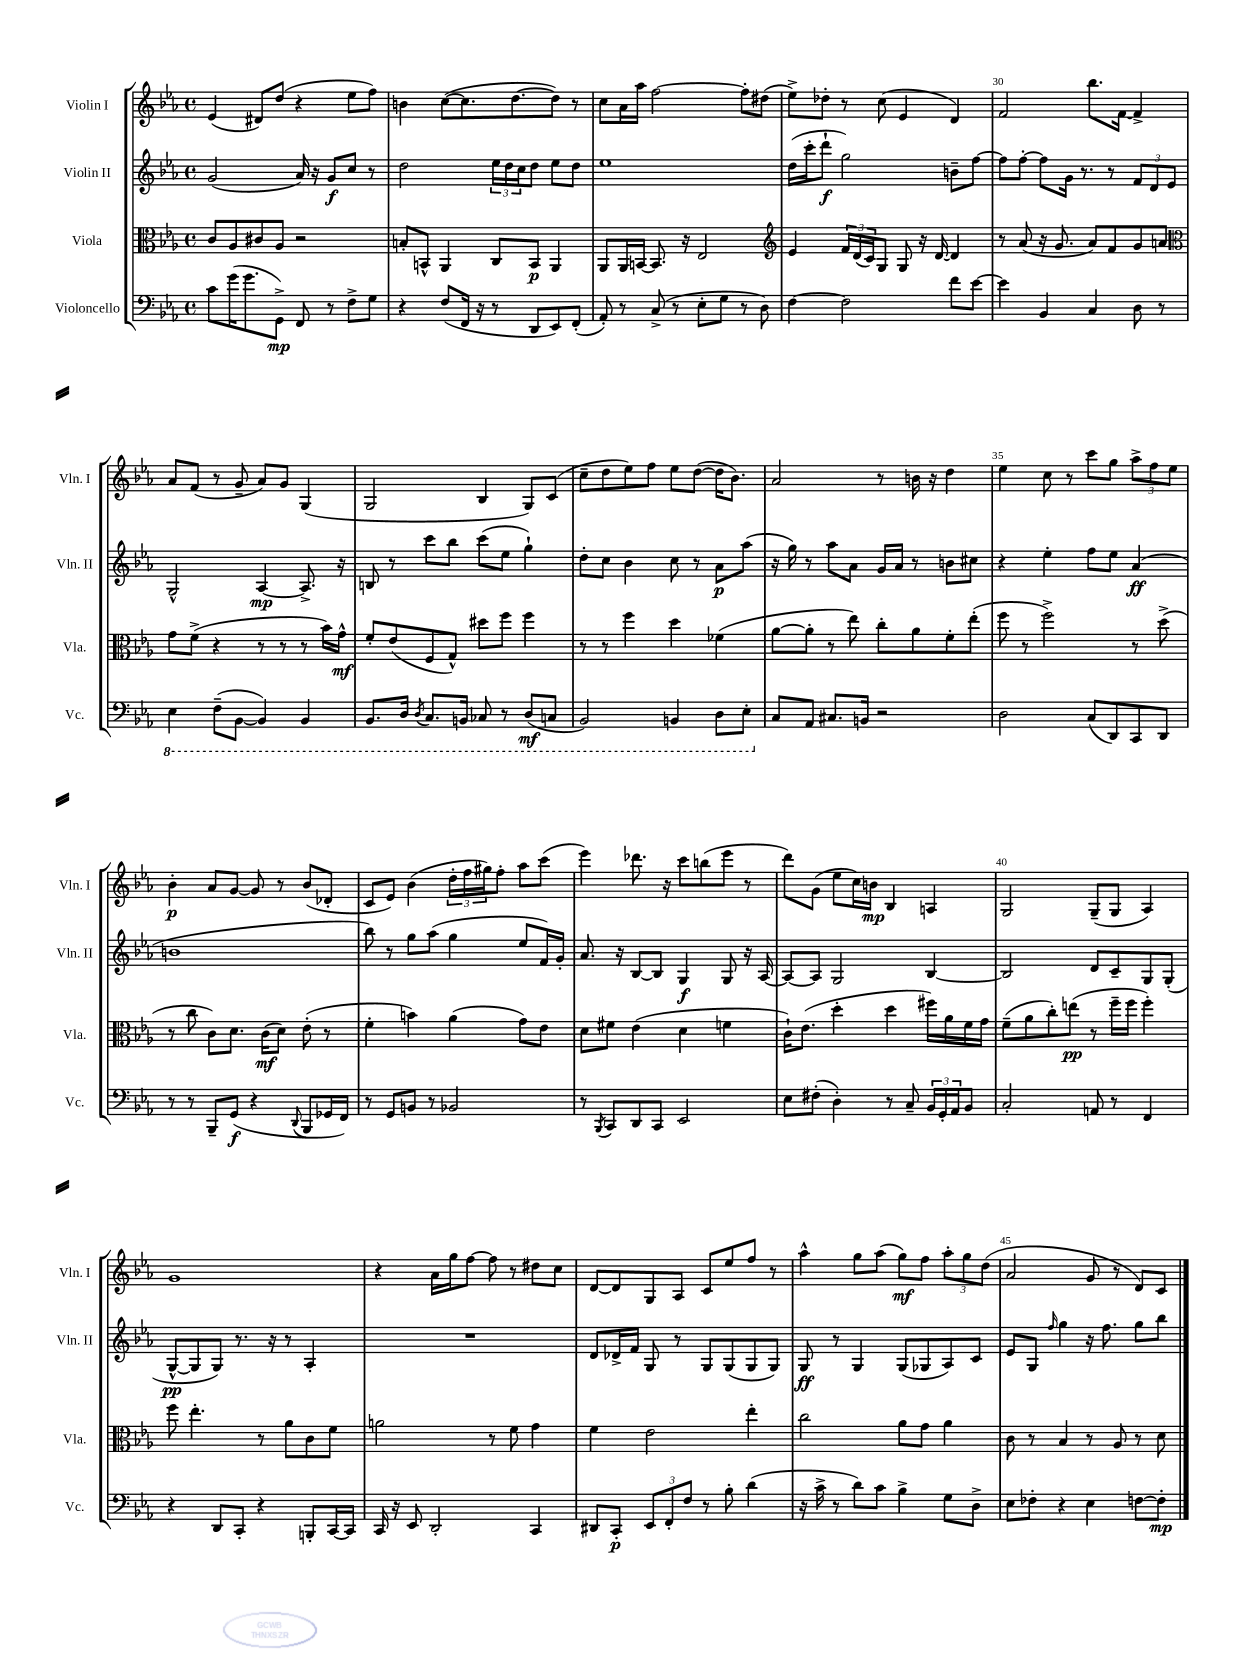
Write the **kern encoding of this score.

**kern	**dynam	**kern	**dynam	**kern	**dynam	**kern	**dynam
*part4	*part4	*part3	*part3	*part2	*part2	*part1	*part1
*staff4	*staff4	*staff3	*staff3	*staff2	*staff2	*staff1	*staff1
*I"Violoncello	*	*I"Viola	*	*I"Violin II	*	*I"Violin I	*
*I'Vc.	*	*I'Vla.	*	*I'Vln. II	*	*I'Vln. I	*
*clefF4	*	*clefC3	*	*clefG2	*	*clefG2	*
*k[b-e-a-]	*	*k[b-e-a-]	*	*k[b-e-a-]	*	*k[b-e-a-]	*
*M4/4	*	*M4/4	*	*M4/4	*	*M4/4	*
*met(c)	*	*met(c)	*	*met(c)	*	*met(c)	*
=26	=26	=26	=26	=26	=26	=26	=26
8c\L	.	8c/L	.	(2g/	.	(4e-/	.
(16g\K	.	8A-/	.	.	.	.	.
8.g\	.	.	.	.	.	.	.
.	.	8c#X/	.	.	.	8d#X/L)	.
8GG^\J)	mp	8A-/J	.	.	.	(8dd/J	.
8FF/	.	2r	.	16a-/)	.	4r	.
.	.	.	.	16r	.	.	.
8r	.	.	.	8g/L	f	.	.
8F^\L	.	.	.	8cc/J	.	8ee-\L	.
8G\J	.	.	.	8r	.	8ff\J)	.
=27	=27	=27	=27	=27	=27	=27	=27
4r	.	8Bn'/L	.	2dd\	.	4bn\	.
.	.	8BBn^^/J	.	.	.	.	.
(8F/L	.	4AA-/	.	.	.	([8cc\L	.
16FF/Jk	.	.	.	.	.	8.cc\]	.
16r	.	.	.	.	.	.	.
8r	.	8C/L	.	24ee-\LL	.	.	.
.	.	.	.	24dd\	.	.	.
.	.	.	.	.	.	[8.dd\	.
.	.	.	.	24cc\J	.	.	.
8DD/L	.	8BB/J	p	8dd\J	.	.	.
8EE-/)	.	4AA-/	.	8ee-\L	.	8dd\J])	.
(8FF'/J	.	.	.	8dd\J	.	8r	.
=28	=28	=28	=28	=28	=28	=28	=28
8AA-'/)	.	8AA-/L	.	1ee-	.	8cc\L	.
8r	.	16AA-/L	.	.	.	16a-\L	.
.	.	[16BBn/JJ	.	.	.	16aa-\JJ	.
(8C^/	.	8.BB/]	.	.	.	[2ff\	.
8r	.	.	.	.	.	.	.
.	.	16r	.	.	.	.	.
8E-'\L	.	2E-/	.	.	.	.	.
8G\J	.	.	.	.	.	.	.
8r	.	.	.	.	.	8ff'\L]	.
8D\)	.	.	.	.	.	(8dd#X\J	.
=29	=29	=29	=29	=29	=29	=29	=29
*	*	*clefG2	*	*	*	*	*
[4F\	.	4e-/	.	(16dd\LL	.	8ee-^\L)	.
.	.	.	.	16ccc'\J	.	.	.
.	.	.	.	8ddd`\J	f	8dd-X'\J	.
2F\]	.	24f/LL	.	2gg\)	.	8r	.
.	.	(24d/	.	.	.	.	.
.	.	24c/J)	.	.	.	.	.
.	.	8G/J	.	.	.	(8cc\	.
.	.	8G/	.	.	.	4e-/	.
.	.	16r	.	.	.	.	.
.	.	[16d/	.	.	.	.	.
8f\L	.	4d/]	.	8bn~\L	.	4d/)	.
[8e-\J	.	.	.	[8ff\J	.	.	.
=30	=30	=30	=30	=30	=30	=30	=30
4e-\]	.	8r	.	8ff\L]	.	2f/	.
.	.	(8a-/	.	[8ff'\J	.	.	.
4BB-/	.	16r	.	8ff\L]	.	.	.
.	.	8.g/	.	.	.	.	.
.	.	.	.	16g\Jk	.	.	.
.	.	.	.	8.r	.	.	.
4C/	.	8a-/L)	.	.	.	8.bb-\L	.
.	.	8f/	.	8r	.	.	.
.	.	.	.	.	.	[16f\Jk	.
8D\	.	8g/	.	12f/L	.	4f^/]	.
.	.	.	.	12d/	.	.	.
8r	.	8an/J	.	.	.	.	.
.	.	.	.	12e-/J	.	.	.
!!LO:LB:g=z
=31	=31	=31	=31	=31	=31	=31	=31
*	*	*clefC3	*	*	*	*	*
*8ba	*	*	*	*	*	*	*
4EE-\	.	8g\L	.	2G^^/	.	8a-/L	.
.	.	(8f^\J	.	.	.	(8f/J	.
(8FF~\L	.	4r	.	.	.	8r	.
[8BBB-\J	.	.	.	.	.	8g~/	.
4BBB-/])	.	8r	.	[4A-/	mp	8a-/L)	.
.	.	8r	.	.	.	8g/J	.
4BBB-/	.	8r	.	8.A-^/]	.	(4G/	.
.	.	16b-\LL)	.	.	.	.	.
.	.	16g^^\JJ	mf	16r	.	.	.
=32	=32	=32	=32	=32	=32	=32	=32
8.BBB-/L	.	8f'/L	.	8Bn/	.	2G/	.
.	.	(8e-/	.	8r	.	.	.
16DD/Jk	.	.	.	.	.	.	.
8qDD/	.	.	.	.	.	.	.
8.CC/L	.	8F/	.	8ccc\L	.	.	.
.	.	8G^^/J)	.	8bb-\J	.	.	.
16BBBn/Jk	.	.	.	.	.	.	.
8CC-X/	.	8dd#X\L	.	(8ccc\L	.	4B-/	.
8r	.	8ff\J	.	8ee-\J	.	.	.
(8DD/L	mf	4ff\	.	4gg`\)	.	8G/L)	.
8CCn/J	.	.	.	.	.	(8c/J	.
=33	=33	=33	=33	=33	=33	=33	=33
2BBB-/)	.	8r	.	8dd'\L	.	8cc~\L	.
.	.	8r	.	8cc\J	.	8dd\	.
.	.	4ff\	.	4b-\	.	8ee-\)	.
.	.	.	.	.	.	8ff\J	.
4BBBn/	.	4dd\	.	8cc\	.	8ee-\L	.
.	.	.	.	8r	.	([8dd\J	.
8DD\L	.	(4f-X\	.	8a-\L	p	16dd\KL]	.
.	.	.	.	.	.	8.b-\J)	.
8EE-'\J	.	.	.	(8aa-\J	.	.	.
=34	=34	=34	=34	=34	=34	=34	=34
*X8ba	*	*	*	*	*	*	*
8C/L	.	[8a-\L	.	16r	.	2a-/	.
.	.	.	.	16gg\)	.	.	.
8AA-/J	.	8a-'\J]	.	8r	.	.	.
8.C#X/L	.	8r	.	8aa-\L	.	.	.
.	.	8ee-\)	.	8a-\J	.	.	.
16BBn/Jk	.	.	.	.	.	.	.
2r	.	8cc'\L	.	16g/LL	.	8r	.
.	.	.	.	16a-/JJ	.	.	.
.	.	8a-\	.	8r	.	16bn\	.
.	.	.	.	.	.	16r	.
.	.	8f'\	.	8bn\L	.	4dd\	.
.	.	(8ee-'\J	.	8cc#X\J	.	.	.
=35	=35	=35	=35	=35	=35	=35	=35
2D\	.	8ff\	.	4r	.	4ee-\	.
.	.	8r	.	.	.	.	.
.	.	2ff^\)	.	4ee-'\	.	8cc\	.
.	.	.	.	.	.	8r	.
(8C/L	.	.	.	8ff\L	.	8ccc\L	.
8DD/)	.	.	.	8ee-\J	.	8gg\J	.
8CC/	.	8r	.	(4a-/	ff	12aa-^\L	.
.	.	.	.	.	.	12ff\	.
8DD/J	.	(8dd^\	.	.	.	.	.
.	.	.	.	.	.	12ee-\J	.
!!LO:LB:g=z
=36	=36	=36	=36	=36	=36	=36	=36
8r	.	8r	.	1bn	.	4b-'\	p
8r	.	8cc\	.	.	.	.	.
8BBB-~/L	.	8c\L)	.	.	.	8a-/L	.
(8GG/J	f	8.d\J	.	.	.	[8g/J	.
4r	.	.	.	.	.	8g/]	.
.	.	(16c\KL	mf	.	.	.	.
.	.	8d\J)	.	.	.	8r	.
8qqDD/	.	.	.	.	.	.	.
8BBB-/L	.	(8e-'\	.	.	.	(8b-/L	.
16GG-X/L	.	8r	.	.	.	8d-X'/J	.
16FF/JJ)	.	.	.	.	.	.	.
=37	=37	=37	=37	=37	=37	=37	=37
8r	.	4f'\	.	8bb-\)	.	8c/L	.
8GG/L	.	.	.	8r	.	8e-/J)	.
8BBn/J	.	4bn\)	.	8gg\L	.	(4b-\	.
8r	.	.	.	(8aa-\J	.	.	.
2BB-X/	.	(4a-\	.	4gg\	.	24dd'\LL	.
.	.	.	.	.	.	24ff\	.
.	.	.	.	.	.	24gg#X\J)	.
.	.	.	.	.	.	8ff'\J	.
.	.	8g\L)	.	8ee-/L	.	8aa-\L	.
.	.	8e-\J	.	16f/L)	.	(8ccc\J	.
.	.	.	.	16g'/JJ	.	.	.
=38	=38	=38	=38	=38	=38	=38	=38
8r	.	8d\L	.	8.a-/	.	4eee-\)	.
8qBBB-/	.	.	.	.	.	.	.
8CC/L	.	8f#X\J	.	.	.	.	.
.	.	.	.	16r	.	.	.
8DD/	.	(4e-\	.	[8B-/L	.	8.ddd-X\	.
8CC/J	.	.	.	8B-/J]	.	.	.
.	.	.	.	.	.	16r	.
2EE-/	.	4d\	.	4G/	f	8ccc\L	.
.	.	.	.	.	.	(8bbn\	.
.	.	4fn\	.	8G/	.	8eee-\J	.
.	.	.	.	16r	.	8r	.
.	.	.	.	[16A-/	.	.	.
=39	=39	=39	=39	=39	=39	=39	=39
8E-\L	.	16c`\KL)	.	8A-/L_	.	8ddd\L)	.
.	.	(8.e-\J	.	.	.	.	.
(8F#X'\J	.	.	.	8A-/J]	.	(8g\J	.
4D'\)	.	4dd'\	.	2G/	.	8ee-\L	.
.	.	.	.	.	.	16cc\L)	.
.	.	.	.	.	.	16bn\JJ	mp
8r	.	4dd\	.	.	.	4B-/	.
8C~/	.	.	.	.	.	.	.
24BB-/LL	.	16ff#X\LL)	.	[4B-/	.	4An/	.
24GG'/	.	.	.	.	.	.	.
.	.	16a-\	.	.	.	.	.
24AA-/J	.	.	.	.	.	.	.
8BB-/J	.	16f\	.	.	.	.	.
.	.	16g\JJ	.	.	.	.	.
=40	=40	=40	=40	=40	=40	=40	=40
2C'/	.	(8f~\L	.	2B-/]	.	2G/	.
.	.	8a-\	.	.	.	.	.
.	.	8cc'\)	.	.	.	.	.
.	.	(8een\J	pp	.	.	.	.
8AAn/	.	8r	.	8d/L	.	(8G~/L	.
8r	.	16ff~\LL	.	8c~/	.	8G/J	.
.	.	16ff\JJ	.	.	.	.	.
4FF/	.	4ff'\)	.	8G/	.	4A-/)	.
.	.	.	.	(8G'/J	.	.	.
!!LO:LB:g=z
=41	=41	=41	=41	=41	=41	=41	=41
4r	.	8ff\	.	[8G^^/L	pp	1g	.
.	.	4.ee-'\	.	8G/]	.	.	.
8DD/L	.	.	.	8G/J)	.	.	.
8CC'/J	.	.	.	8.r	.	.	.
4r	.	8r	.	.	.	.	.
.	.	.	.	16r	.	.	.
.	.	8a-\L	.	8r	.	.	.
8BBBn'/L	.	8c\	.	4A-'/	.	.	.
[16CC/L	.	8f\J	.	.	.	.	.
16CC/JJ]	.	.	.	.	.	.	.
=42	=42	=42	=42	=42	=42	=42	=42
16CC/	.	2an\	.	1r	.	4r	.
16r	.	.	.	.	.	.	.
8EE-/	.	.	.	.	.	.	.
2DD'/	.	.	.	.	.	16a-\LL	.
.	.	.	.	.	.	16gg\J	.
.	.	.	.	.	.	[8ff\J	.
.	.	8r	.	.	.	8ff\]	.
.	.	8f\	.	.	.	8r	.
4CC/	.	4g\	.	.	.	8dd#X\L	.
.	.	.	.	.	.	8cc\J	.
=43	=43	=43	=43	=43	=43	=43	=43
8DD#X/L	.	4f\	.	8d/L	.	[8d/L	.
8CC'/J	p	.	.	16d-X^/L	.	8d/]	.
.	.	.	.	16f/JJ	.	.	.
12EE-/L	.	2e-\	.	8G/	.	8G/	.
12FF'/	.	.	.	.	.	.	.
.	.	.	.	8r	.	8A-/J	.
12F/J	.	.	.	.	.	.	.
8r	.	.	.	8G/L	.	8c/L	.
8B-'\	.	.	.	(8G/	.	8ee-/	.
(4d\	.	4ee-'\	.	8G/	.	8ff/J	.
.	.	.	.	8G/J)	.	8r	.
=44	=44	=44	=44	=44	=44	=44	=44
16r	.	2cc\	.	8G/	ff	4aa-^^\	.
16c^\	.	.	.	.	.	.	.
8r	.	.	.	8r	.	.	.
8d\L)	.	.	.	4G/	.	8gg\L	.
8c\J	.	.	.	.	.	(8aa-\J	.
4B-^\	.	8a-\L	.	(8G/L	.	8gg\L)	mf
.	.	8g\J	.	8G-X/	.	8ff\J	.
8G\L	.	4a-\	.	8A-/)	.	12aa-'\L	.
.	.	.	.	.	.	12gg\	.
8D^\J	.	.	.	8c/J	.	.	.
.	.	.	.	.	.	(12dd\J	.
=45	=45	=45	=45	=45	=45	=45	=45
8E-\L	.	8c\	.	8e-/L	.	2a-/	.
8F-X'\J	.	8r	.	8G/J	.	.	.
.	.	.	.	16qqff/	.	.	.
4r	.	4B-/	.	4gg\	.	.	.
4E-\	.	8r	.	16r	.	8g/	.
.	.	.	.	8.ff\	.	.	.
.	.	8A-/	.	.	.	8r	.
[8Fn\L	.	8r	.	8gg\L	.	8d/L)	.
8F'\J]	mp	8d\	.	8bb-\J	.	8c/J	.
==	==	==	==	==	==	==	==
*-	*-	*-	*-	*-	*-	*-	*-
